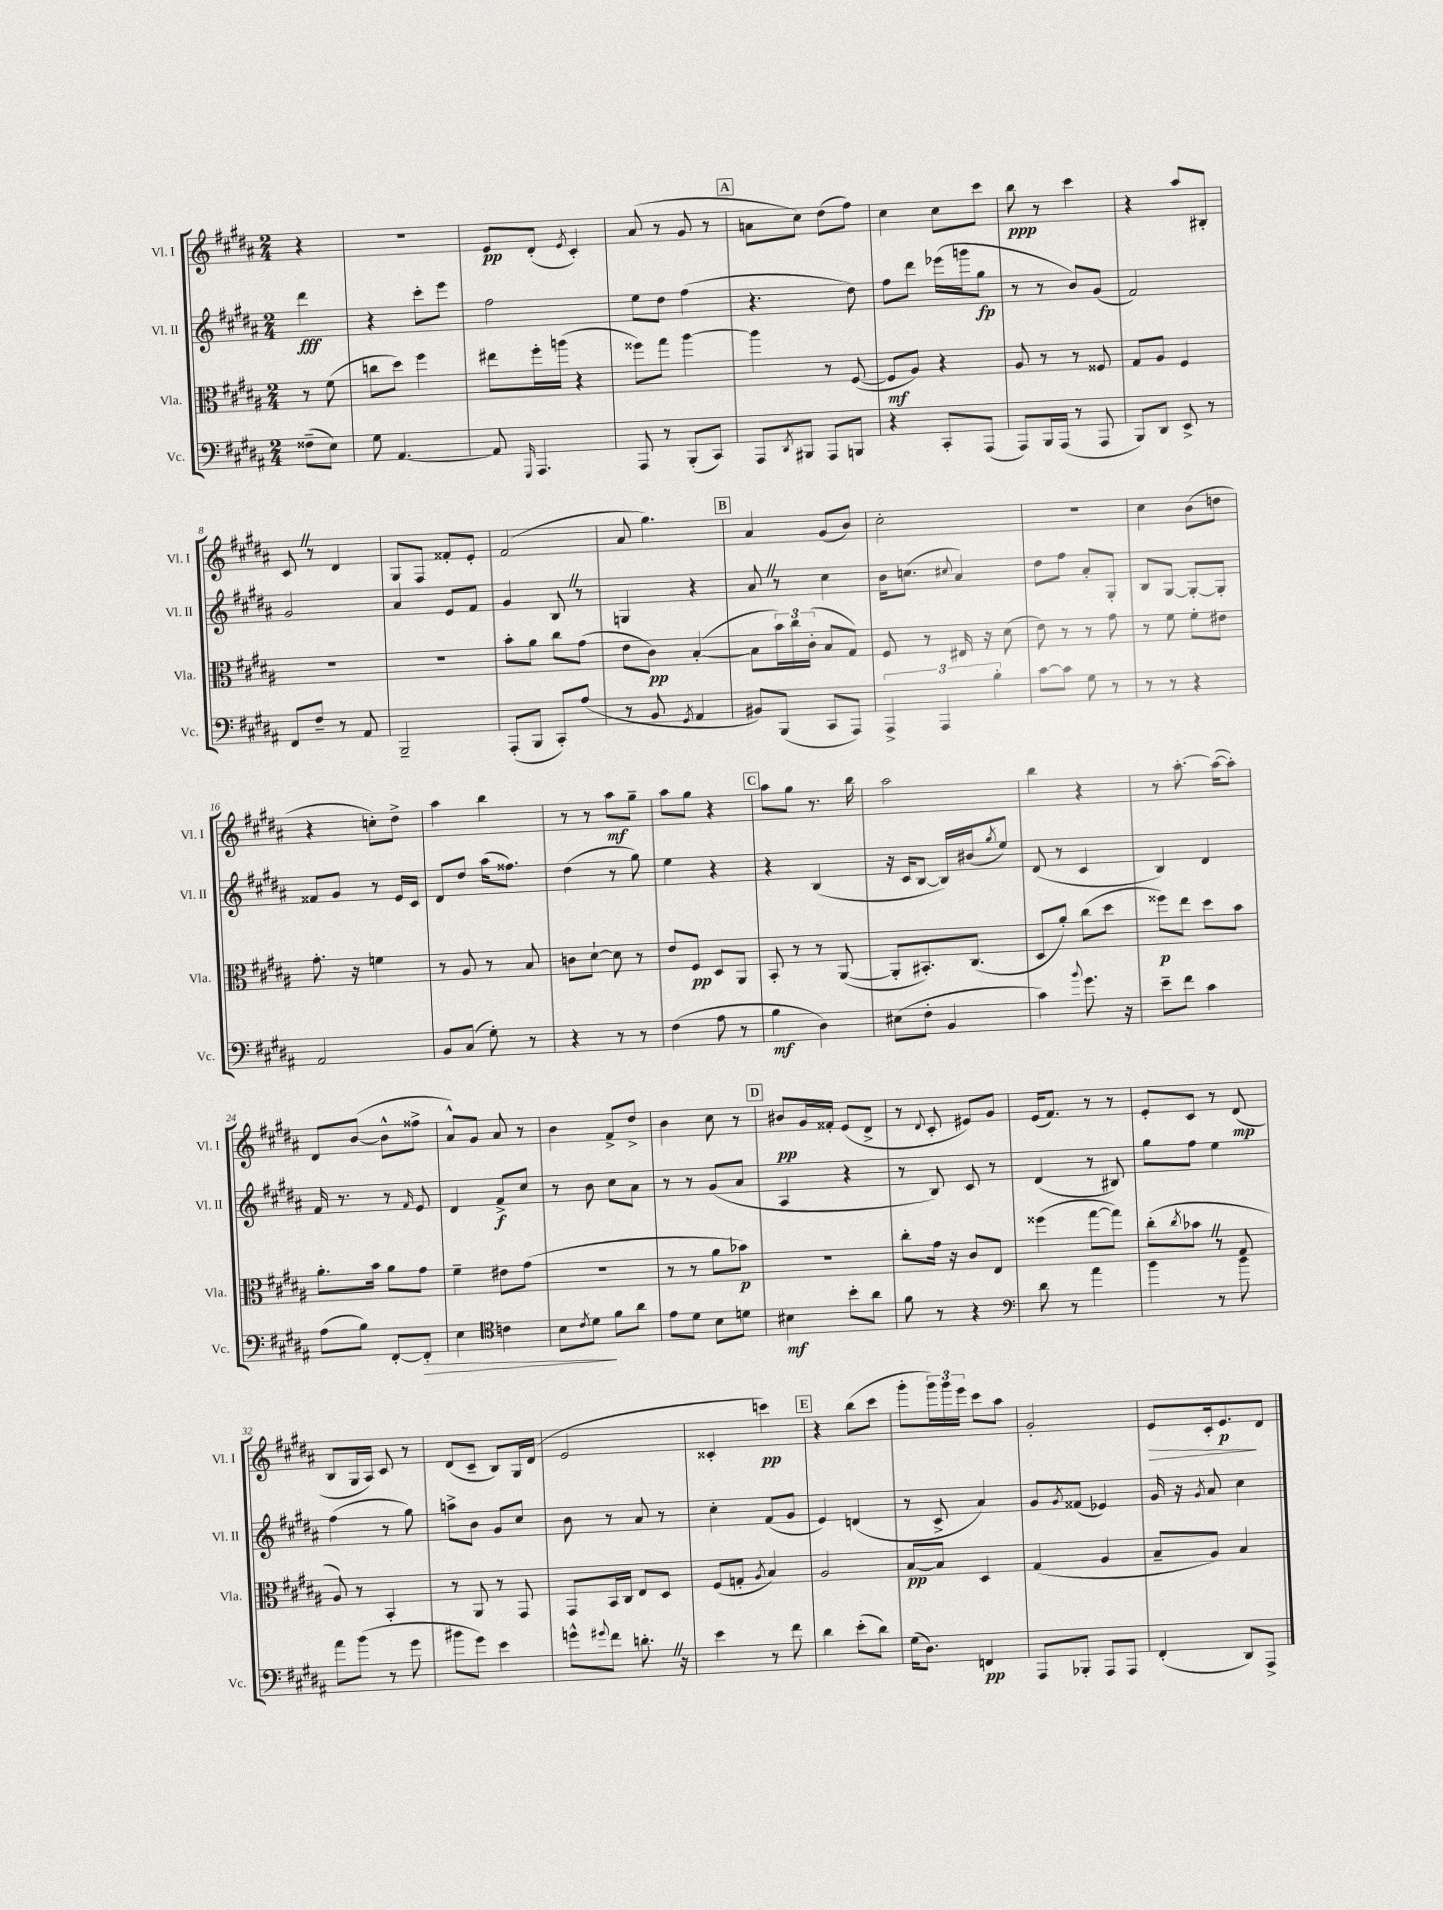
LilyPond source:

<<
\new StaffGroup <<
\new Staff = "s0" \with { instrumentName = "Vl. I" shortInstrumentName = "Vl. I" } {
    \clef treble \key b \major \numericTimeSignature \time 2/4 \partial 4
    r4 |
    R2 |
    e'8\pp dis'8-.( \acciaccatura { e'8 } cis'4-.) |
    ais'8( r8 gis'8 r8 |
    \mark \markup { \box "A" } a'8 cis''8) dis''8( fis''8) |
    cis''4 cis''8 cis'''8 |
    b''8\ppp r8 cis'''4 |
    r4 ais''8 bis8-. |
    cis'8 \once \override BreathingSign.text = \markup { \musicglyph "scripts.caesura.straight" } \breathe r8 dis'4 |
    gis8 fis8 fisis'8-. e'8-. |
    fis'2( |
    ais'8 gis''4.) |
    \mark \markup { \box "B" } ais'4 gis'8( b'8) |
    cis''2-. |
    r2 |
    cis''4 b'8( d''8 |
    r4 c''8-.) dis''8-> |
    ais''4 b''4 |
    r8 r8 ais''8\mf gis''8-- |
    ais''8 gis''8 r4 |
    \mark \markup { \box "C" } ais''8 gis''8 r8. b''16 |
    ais''2 |
    b''4 r4 |
    r8 ais''8.~-. ais''16~( ais''8-.) |
    dis'8 b'8~( b'8-^ fisis''8-> |
    ais'8-^) gis'8 ais'8 r8 |
    b'4 fis'8-> dis''8-> |
    b'4 cis''8 r8 |
    \mark \markup { \box "D" } bis'8\pp gis'16 fisis'16-. e'8( dis'8-> |
    r8 \appoggiatura { dis'8 } cis'8-. eis'8) gis'8 |
    e'16( fis'8.) r8 r8 |
    e'8-. cis'8 r8 dis'8\mp( |
    b8 gis16 ais16) cis'8 r8 |
    dis'8( cis'8-- b8) gis16 dis'16( |
    e'2 |
    cisis'4-. c'''4\pp) |
    \mark \markup { \box "E" } r4 b''8( cis'''8 |
    gis'''8-. \tuplet 3/2 { gis'''16) gis'''16 e'''16 } cis'''8 ais''8 |
    gis'2-. |
    e'8\> cis'16-. e'8.\p\! dis'8 \bar "|." |
}
\new Staff = "s1" \with { instrumentName = "Vl. II" shortInstrumentName = "Vl. II" } {
    \clef treble \key b \major \numericTimeSignature \time 2/4 \partial 4
    dis'''4\fff |
    r4 cis'''8-. e'''8 |
    fis''2 |
    e''8 dis''8 fis''4( |
    \mark \markup { \box "A" } r4. dis''8) |
    fis''8 dis'''8 ees'''16( g'''16 gis''8\fp |
    r8 r8 b'8) gis'8( |
    fis'2) |
    gis'2 |
    ais'4 e'8 fis'8 |
    gis'4 b8 \once \override BreathingSign.text = \markup { \musicglyph "scripts.caesura.straight" } \breathe r8 |
    g4 r4 |
    \mark \markup { \box "B" } ais'8 \once \override BreathingSign.text = \markup { \musicglyph "scripts.caesura.straight" } \breathe r8 cis''4 |
    b'16 c''8.( \appoggiatura { cis''8 } ais'4) |
    dis''8 fis''8 ais'8-. gis8-. |
    b8 gis8~ gis8~-. gis8-. |
    fisis'8 gis'8 r8 e'16 cis'16 |
    dis'8 dis''8 ais''16( fisis''8.) |
    dis''4( r8 gis''8) |
    e''4 r4 |
    \mark \markup { \box "C" } r4 b4( |
    r16 cis'16 b8~ b16) bis'16( \acciaccatura { gis''8 } e''8) |
    dis'8( r8 cis'4 |
    b4) dis'4 |
    fis'16 r8. r8 \grace { fis'16 } e'8 |
    dis'4 fis'8->\f cis''8 |
    r8 b'8 cis''8 ais'8 |
    r8 r8 gis'8( ais'8 |
    \mark \markup { \box "D" } ais4 r4 |
    r8 b8) cis'8 r8 |
    dis'4( r8 bis8) |
    gis''8 fis''8 e''4 |
    fis''4( r8 gis''8) |
    a''8-> b'8 gis'8 cis''8 |
    b'8 r8 ais'8 r8 |
    cis''4-. fis'8( gis'8 |
    \mark \markup { \box "E" } e'4) d'4( |
    r8 cis'8-> ais'4) |
    gis'8 \acciaccatura { gis'8 } fisis'8( ees'4) |
    gis'16 r16 \acciaccatura { gis'8 } ais'8 cis''4 \bar "|." |
}
\new Staff = "s2" \with { instrumentName = "Vla." shortInstrumentName = "Vla." } {
    \clef alto \key b \major \numericTimeSignature \time 2/4 \partial 4
    r8 fis'8( |
    c''8 dis''8) fis''4 |
    eis''8 fis''16-. a''16( r4 |
    fisis''8) gis''8 ais''4~ |
    \mark \markup { \box "A" } ais''4 r8 fis8~( |
    fis8\mf ais8) r4 |
    ais8 r8 r8 fisis8 |
    gis8 ais8 fis4 |
    R2 |
    R2 |
    b'8-. ais'8 cis''8 gis'8( |
    e'8 cis'8\pp) b4~-.( |
    \mark \markup { \box "B" } b8 \tuplet 3/2 { b'16) cis''16 cis'16-.( } b8 gis8) |
    fis8 r8 eis16 r16 dis'8( |
    e'8) r8 r8 gis'8 |
    r8 fis'8 fis'8-. eis'8 |
    gis'8.-. r16 f'4 |
    r8 ais8 r8 b8 |
    c'8 dis'8~-! dis'8 r8 |
    e'8 fis8\pp dis8 ais,8 |
    \mark \markup { \box "C" } b,8-. r8 r8 ais,8~( |
    ais,8-. bis,8.-.) cis8.( |
    dis8 ais'8-.) cis''8( dis''8 |
    fisis''8\p) e''8 dis''8 b'8 |
    ais'8.-. b'16 ais'8 gis'8 |
    fis'4-- eis'8 gis'8( |
    r2 |
    r8 r8 ais'8 bes'8\p) |
    \mark \markup { \box "D" } r2 |
    cis''8-. gis'16 r16 cis'8 e8 |
    fisis''4( gis''8~ gis''8) |
    cis''8-.( \acciaccatura { cis''8 } bes'8 \once \override BreathingSign.text = \markup { \musicglyph "scripts.caesura.straight" } \breathe r8 gis8 |
    ais8) r8 b,4-. |
    r8 ais,8 r8 gis,8 |
    gis,8 b,16 cis16 e8 dis8 |
    fis8( g8-. \acciaccatura { ais8 } b4) |
    \mark \markup { \box "E" } ais2 |
    b8~\pp b8 dis4 |
    gis4( ais4 |
    b8-- ais8) b4 \bar "|." |
}
\new Staff = "s3" \with { instrumentName = "Vc." shortInstrumentName = "Vc." } {
    \clef bass \key b \major \numericTimeSignature \time 2/4 \partial 4
    fisis8--( e8) |
    gis8 ais,4.~ |
    ais,8 \grace { gis,,16 } ais,,4. |
    ais,,8 r8 b,,8-.( cis,8) |
    \mark \markup { \box "A" } ais,,8 \acciaccatura { dis,8 } bis,,8 ais,,8 b,,8 |
    r4 cis,8-. ais,,8( |
    ais,,8) b,,16 ais,,16( r8 ais,,8 |
    b,,8) dis,8 e,8-> r8 |
    fis,8 fis8-- r8 ais,8 |
    b,,2-- |
    ais,,8-.( b,,8 cis,8-.) ais8( |
    r8 b,8 \acciaccatura { gis,8 } ais,4 |
    \mark \markup { \box "B" } bis,8) b,,8( cis,8 ais,,8) |
    \tuplet 3/2 { ais,,4-> ais,,4 b4-. } |
    cis'8~ cis'8 gis8 r8 |
    r8 r8 r4 |
    ais,2 |
    b,8 cis8( gis8-.) r8 |
    r4 r8 r8 |
    fis4( ais8 r8 |
    \mark \markup { \box "C" } b4\mf dis4) |
    eis8( fis8-. b,4 |
    cis'4) \appoggiatura { b'8 } gis'8. r16 |
    e'8-- fis'8 cis'4 |
    ais8( b8) fis,8~-. fis,8-.\> |
    e4 \clef tenor c'4 |
    b8 \acciaccatura { cis'8 } dis'8\! fis'8 ais'8 |
    e'8 dis'8 b8 d'8 |
    \mark \markup { \box "D" } bis4\mf b'8-. ais'8 |
    fis'8 r8 r4 |
    \clef bass dis'8 r8 ais'4 |
    b'4 r8 b'8 |
    ais'8 b'8( r8 gis'8 |
    bis'8 gis'8) e'4 |
    g'8-^ \appoggiatura { gis'8 } fis'8 d'8.-. \once \override BreathingSign.text = \markup { \musicglyph "scripts.caesura.straight" } \breathe r16 |
    e'4 r8 fis'8 |
    \mark \markup { \box "E" } dis'4 e'8-.( dis'8) |
    gis16( dis8.) f,4\pp |
    ais,,8 bes,,8-. ais,,8 ais,,8 |
    fis,4-.( dis,8) ais,,8-> \bar "|." |
}
>>
>>
